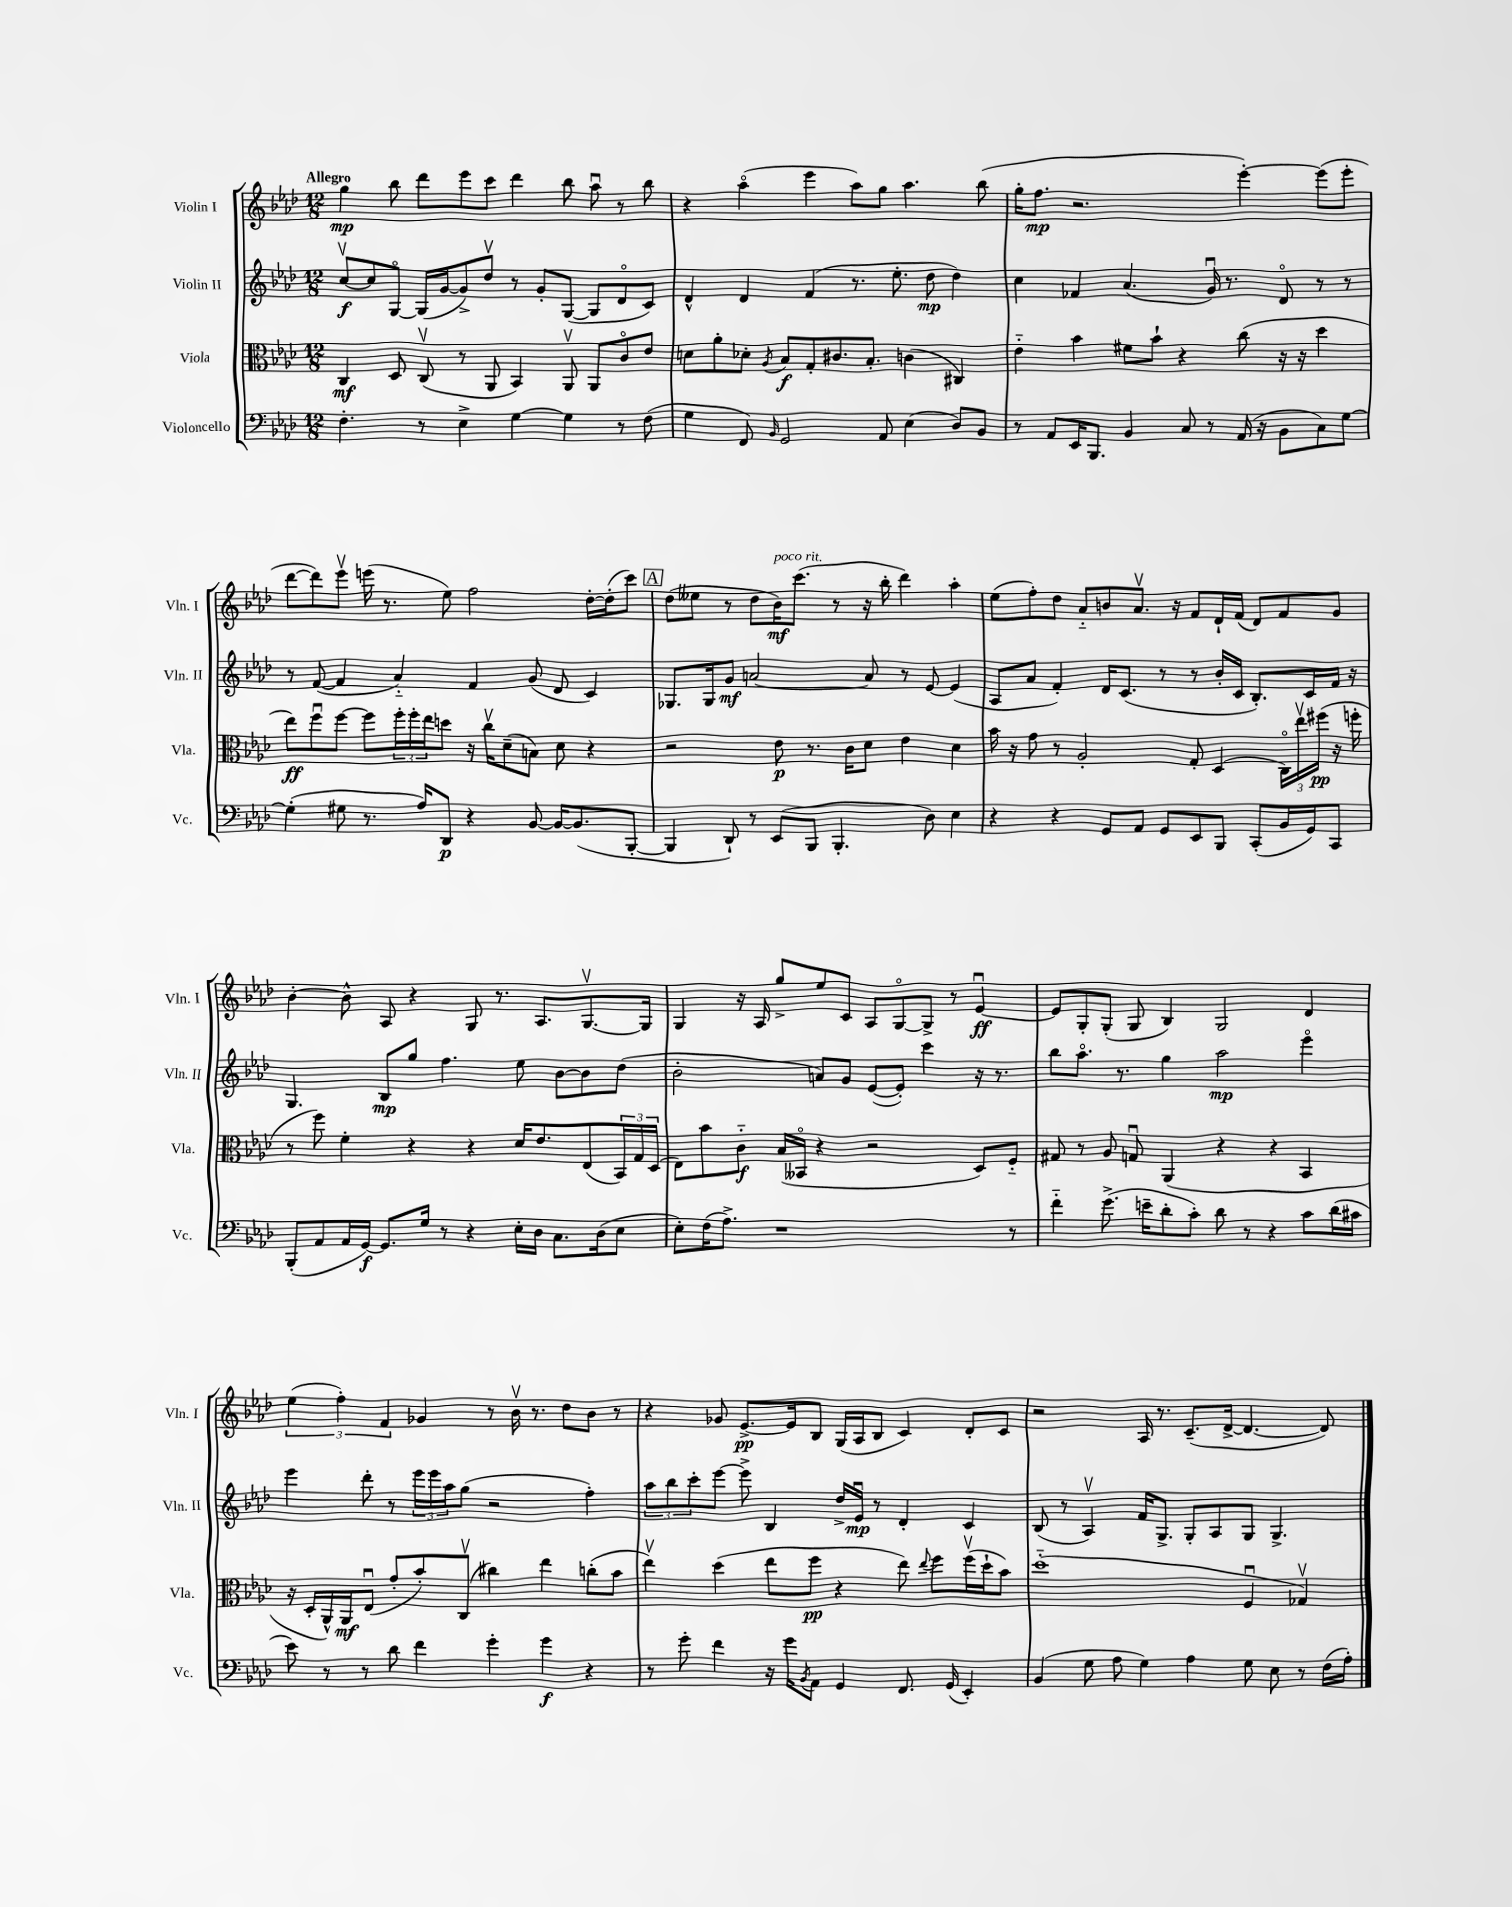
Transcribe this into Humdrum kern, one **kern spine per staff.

**kern	**kern	**kern	**kern
*staff4	*staff3	*staff2	*staff1
*clefF4	*clefC3	*clefG2	*clefG2
*k[b-e-a-d-]	*k[b-e-a-d-]	*k[b-e-a-d-]	*k[b-e-a-d-]
*M12/8	*M12/8	*M12/8	*M12/8
4.F'	4C	[8ccv	4gg
.	.	8cc]	.
.	8D-	[8Go	8bb-
8r	(8Cv	(16G]	8ddd-
.	.	[16g	.
4E-^	8r	8g^])	8eee-
.	8AA-	8dd-v	8ccc
[4G	4BB-)	8r	4ddd-
.	.	8g'	.
4G]	8AA-v	([8G	8bb-
.	8AA-	8G]	8aa-u
8r	8co	8d-o	8r
(8F	8e-	8c)	8bb-
=	=	=	=
4G	8d	4d-^^	4r
.	8a-'	.	.
8FF)	8d-'	4d-	(4aa-o
16qqBB-	8qA-	.	.
2GG	8B-	.	.
.	8G'	(4f	4eee-
.	8.c#	.	.
.	.	8.r	8aa-)
.	8.B-'	.	.
8AA-	.	.	8gg
.	.	8.ee-'	.
(4E-	(4c	.	4.aa-
.	.	8dd-	.
8D-)	4C#)	4dd-)	.
8BB-	.	.	(8bb-
=	=	=	=
8r	4e-'~	4cc	16gg'
.	.	.	8.ff
8AA-	.	.	.
16EE-	4b-	4f-	2.r
8.BBB-	.	.	.
4BB-	8f#	(4.a-	.
.	8b-`	.	.
8C	4r	.	.
8r	.	16gu)	.
.	.	8.r	.
(16AA-	(8cc	.	[4eee-')
16r	.	.	.
8BB-	16r	8d-o	.
.	16r	.	.
8C)	4dd-	8r	(8eee-]
[8G	.	8r	8eee-'
=	=	=	=
(4G']	8ee-)	8r	[8ddd-
.	8ffu	([8f	8ddd-])
8G#	[8ff	4f]	8eee-v
8.r	8ff]	.	(16eee
.	.	.	8.r
.	24ff'	4a-'~)	.
.	24ff'	.	.
16A-)	.	.	.
.	24ee-	.	.
8DD-	8dd	.	8ee-)
4r	16r	4f	2ff
.	16ccv	.	.
.	(8d-~	.	.
[8BB-	8B)	(8g	.
16BB-_	8d-	8d-	.
(8.BB-]	.	.	.
.	4r	4c)	[16dd-'
.	.	.	(16dd-']
[8BBB-'	.	.	8ccc)
=	=	=	=
4BBB-]	2r	8.G-	(8dd-
.	.	.	8ee--
.	.	16G-	.
8DD-`)	.	8g	8r
8r	.	[2a	8dd-
(8EE-	8e-	.	16b-)
.	.	.	(8.ccc
8BBB-	8.r	.	.
4.BBB-'	.	.	8r
.	16c	.	.
.	8d-	8a]	16r
.	.	.	16bb-'
.	4e-	8r	4ddd-)
8D-)	.	[8e-	.
4E-	4d-	(4e-]	4aa-'
=	=	=	=
4r	16b-	8A-	(8ee-
.	16r	.	.
.	8g	8a-	8ff')
4r	8r	4f')	8dd-
.	2A-'	.	8a-'~
8GG	.	16d-	8b
.	.	(8.c	.
8AA-	.	.	8.a-v
8GG	.	8r	.
.	.	.	16r
8EE-	8G'	8r	8f
8BBB-	(4D-	16b-'	16d-`
.	.	16c	(16f
(8CC'	.	8.B-')	8d-)
16BB-	24Co)	.	8f
.	24ee-v	.	.
16GG)	.	16c	.
.	(24ff#	.	.
8CC	16r	16f	8g
.	16ff'	16r	.
=	=	=	=
(8BBB-'	8r	4.G	[4b-'
8AA-	8ff)	.	.
16AA-	4f'	.	8b-^^]
[16GG)	.	.	.
8.GG]	.	8B-	8A-
.	4r	8gg	4r
16G	.	.	.
8r	.	4.ff	.
4r	4r	.	8G
.	.	.	8.r
16E-'	16d-	8ee-	.
16D-	8.e-	.	8.A-
8.C	.	[8b-	.
.	(8E-	8b-]	[8.Gv
(16D-	.	.	.
8E-	24BB-)	(8dd-	.
.	24G	.	.
.	.	.	16G]
.	(24D-	.	.
=	=	=	=
8E-')	8E-)	2b-'	4G
(16F	8b-	.	.
8.A-^)	.	.	.
.	8c'~	.	16r
.	.	.	16A-
1r	(16B-	.	8gg^
.	16BB--o	.	.
.	4r	8a)	8ee-
.	.	8g	8c
.	2r	([8e-	8A-
.	.	8e-'])	[8Go
.	.	4ccc	8G^]
.	.	.	8r
.	8D-)	16r	[4e-u
.	.	8.r	.
8r	8F'~	.	.
=	=	=	=
4f'~	8G#	8bb-	8e-]
.	8r	8.aa-o	8G'
(8.g^	8A-	.	(8G'
.	.	8.r	.
.	8Gu	.	8G
16e~	.	.	.
8d-'	(4AA-	4gg	4B-)
8c')	.	.	.
8d-	4r	2aa-	2G
8r	.	.	.
4r	4r	.	.
8c	4BB-	4eee-o	4d-
(16d-	.	.	.
16c#	.	.	.
=	=	=	=
8e-)	16r	4eee-	(6ee-
.	16D-'	.	.
8r	16AA-^^)	.	.
.	.	.	6ff')
.	16AA-	.	.
8r	(8E-u	8ddd-'	.
.	.	.	6f
8d-	8g'	8r	.
4f	8b-')	24eee-	4g-
.	.	24eee-	.
.	.	24aa-	.
.	(8Cv	(8gg	.
4g'	4cc#)	2r	8r
.	.	.	16b-v
.	.	.	8.r
4g	4ee-	.	.
.	.	.	8dd-
4r	(8cc'	4ff')	8b-
.	8b-	.	8r
=	=	=	=
8r	4ee-v)	12aa-	4r
.	.	12bb-	.
8g'	.	.	.
.	.	12ccc'	.
4f	(4dd-	[8eee-	8g-
.	.	8eee-^]	[8.e-^
16r	8ee-	4B-	.
16g	.	.	16e-]
8qBB-	.	.	.
8AA-	8ff	.	8B-
4GG	4r	16dd-^	(16G
.	.	16e-u	16A-
.	.	8r	8B-
8.FF	8ee-)	4d-'	4c)
.	8qqee-	.	.
.	8ff	.	.
(16GG	.	.	.
4EE-')	(16ffv	4c	8d-'
.	16dd-`	.	.
.	8b-)	.	8c
=	=	=	=
(4BB-	(1dd-'~	(8B-	2r
.	.	8r	.
8G	.	4A-v)	.
8A-	.	.	.
4G)	.	16f	16A-
.	.	8.G^	8.r
4A-	.	8G'	(8.c~
.	.	8A-	.
.	.	.	[16d-^
8G	4Fu	8G	4.d-_
8E-	.	4.G^	.
8r	4G-v)	.	.
(16F	.	.	8d-])
16A-')	.	.	.
==	==	==	==
*-	*-	*-	*-
